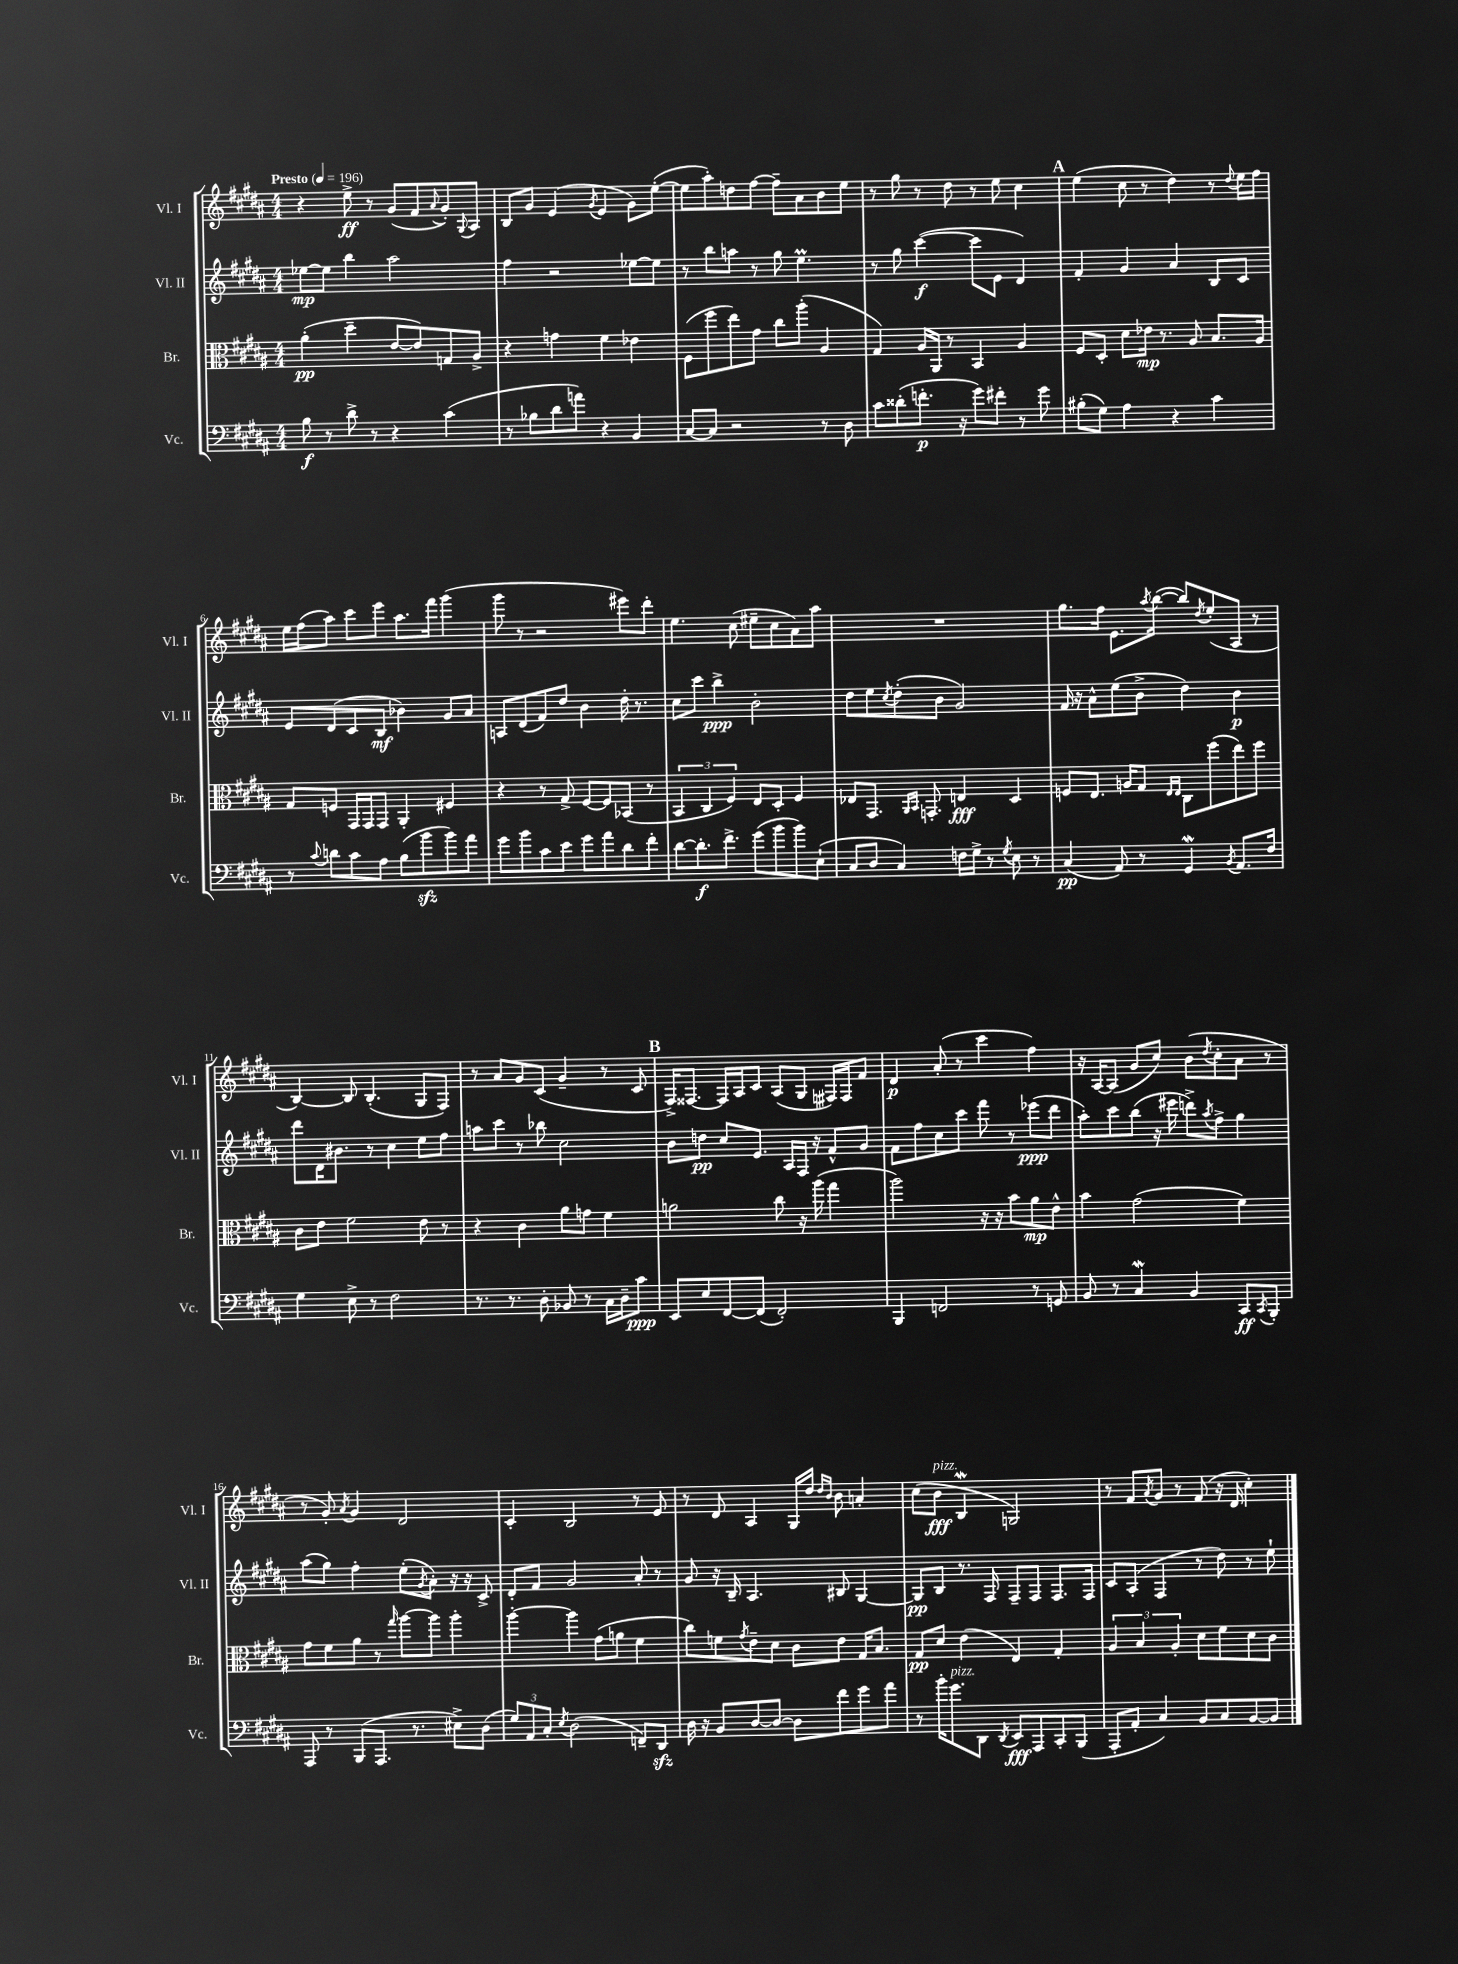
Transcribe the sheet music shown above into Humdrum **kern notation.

**kern	**kern	**kern	**kern
*staff4	*staff3	*staff2	*staff1
*clefF4	*clefC3	*clefG2	*clefG2
*k[f#c#g#d#a#]	*k[f#c#g#d#a#]	*k[f#c#g#d#a#]	*k[f#c#g#d#a#]
*M4/4	*M4/4	*M4/4	*M4/4
*MM196	*MM196	*MM196	*MM196
8B	(4a#'	[8ee-	4r
8r	.	8ee-]	.
8d#^	4dd#~	4bb	8ee^
8r	.	.	8r
4r	[8e	2aa#	(8g#
.	8e])	.	8f#
.	.	.	8qqa#
(4c#	8G	.	8g#')
.	.	.	8qqG#
.	8A#^	.	8A#
=	=	=	=
8r	4r	4ff#	8B
8B-	.	.	8g#
8d#	4g	2r	(4e
8a)	.	.	.
.	.	.	8qg#
4r	4f#	.	4e
4BB	4e-	[8ee-	8g#)
.	.	8ee-]	([8ee'
=	=	=	=
[8C#	(8F#	8r	8ee]
8C#]	8ff#	8bb	8aa#')
2r	8ee)	8aa	8dd
.	8g#	8r	[8ff#
.	8cc#	8gg#	8ff#~]
.	(8aa#'	4.ee	8a#
8r	4A#	.	8b
8D#	.	.	8ee
=	=	=	=
8c#	4G#)	8r	8r
(8d##'	.	8gg#	8gg#
8.f'	16A#	([4ccc#	8r
.	16AA#	.	.
.	8r	.	8dd#
16r	.	.	.
8g#)	4BB	8ccc#]	8r
8f#'	.	8e	8ee
8r	4A#	4d#)	4cc#
8g#	.	.	.
=	=	=	=
(8B#'	8F#	4f#'	(4ee
8G#)	8D#'	.	.
4A#	8d#	4g#	8cc#
.	16e-	.	8r
.	8.r	.	.
4r	.	4a#	4dd#)
.	8A#	.	.
4c#	8.B	8B	8r
.	.	.	8qqdd#
.	.	8c#	16ee
.	16A#	.	16ff#
=	=	=	=
8r	8G#	8e	16ee
.	.	.	(16ff#
8qqc#	.	.	.
8d	8F	(8d#	8aa#)
8c#	16GG#	8c#	8ccc#
.	16GG#	.	.
8A#	8GG#	8B	8eee
(8B	4AA#'	4b-)	8.aa#
8b	.	.	.
.	.	.	16fff#
8b)	4F#	8g#	(4ggg#
8a#	.	8a#	.
=	=	=	=
8g#	4r	8A	8ggg#
8b	.	(8d#	8r
8c#	8r	8f#)	2r
8e	8G#^	8dd#	.
8g#	[8F#	4b	.
8a#	8F#]	.	.
8d#	(8BB-	16dd#'	8eee#)
.	.	8.r	.
8f#'	8r	.	8ddd#'
=	=	=	=
[8d#	6BB	8cc#	4.ee
8.d#']	.	8ccc#	.
.	6C#	.	.
.	.	4bb^	.
8.f#^	.	.	.
.	6F#)	.	.
.	.	.	(8cc#
(8g#	8E	2b'	8ee#~
8b	8D#'	.	8cc#
8b)	4F#	.	8a#)
(8E`	.	.	8aa#
=	=	=	=
8C#	8E-	8dd#	1r
8D#	8.GG#	8ee	.
.	.	8qcc#	.
4C#)	.	(8dd#'	.
.	16qqAA#	.	.
.	16qqBB	.	.
.	8.GG'	.	.
.	.	8b	.
16F	4E	2g#)	.
16G#^	.	.	.
8r	.	.	.
8qG#	.	.	.
8E	4D#	.	.
8r	.	.	.
=	=	=	=
(4C#	8F	16f#	8.gg#
.	.	16r	.
.	8.E	8a#^^	.
.	.	.	16ff#
8AA#)	.	(8ee	8.e
.	16A	.	.
8r	8G#	8b^	.
.	.	.	8qaa#
.	.	.	([16bb
.	16qqE	.	.
.	16qqE	.	.
4GG#	8C#	4dd#)	8bb])
.	.	.	8qdd#
.	(8ff#	.	(8ee'
8qBB	.	.	.
8.AA#	8ee)	4b	8A#
.	8ff#	.	8r
16F#	.	.	.
=	=	=	=
4G#	8c#	8ddd#	[4B)
.	8e	16d#	.
.	.	8.b#	.
8E^	2f#	.	8B]
8r	.	8r	(4.B'
2F#	.	4cc#	.
.	8e	8ee	8G#
.	8r	8ff#	8F#)
=	=	=	=
8.r	4r	8aa	8r
.	.	8ccc#	8a#
8.r	.	.	.
.	4c#	8r	8g#
8D#'	.	8bb-	(8c#
8BB-	8a#	2cc#	4g#~
8r	8g	.	.
16C#	4f#	.	8r
16D#~	.	.	.
8c#	.	.	8c#
=	=	=	=
8EE	2a	8b	16F#^)
.	.	.	[8.F##
8E	.	8dd	.
[8FF#	.	8cc#	16F##]
.	.	.	16A#
(8FF#]	.	8.e	8c#
2FF#')	8cc#	.	(8A#
.	.	16A#	.
.	16r	16F#	8G#
.	(16aa#	16r	.
.	4gg#	8f#^^	16F#)
.	.	.	16F#
.	.	8g#	8f#
=	=	=	=
4BBB	2aa#)	8f#	4d#
.	.	8ff#	.
2FF	.	8cc#	(8a#'
.	.	8ccc#	8r
.	16r	8fff#	4ccc#
.	16r	.	.
.	8b	8r	.
8r	8a#	(8eee-	4ff#)
8GG	8e^^	8ddd#	.
=	=	=	=
8BB	4b	8aa#')	16r
.	.	.	[16A#
8r	.	8ccc#	(8A#]
4C#	(2g#	(8bb	8g#
.	.	16r	8cc#)
.	.	16eee#	.
4BB	.	8ddd^)	(8b
.	.	8qaa#	8qdd#
.	.	8ff#^	8cc#'
8CC#	4f#)	4gg#	8a#
8qCC#	.	.	.
8BBB'	.	.	8r
=	=	=	=
8AAA#	8g#	(8aa#	8r
8r	8f#	8gg#)	8g#')
.	.	.	8qa#
(8BBB	8a#	4ff#'	4g#
8.AAA#	8r	.	.
.	16qqgg#	.	.
.	[8aa#	(8ee'	2d#
8.r	.	.	.
.	.	8qg#	.
.	8aa#]	8a#')	.
8E#^)	4aa#'	16r	.
.	.	16r	.
(8D#	.	8c#^	.
=	=	=	=
12G#)	[4aa#'	8d#'	4c#'
12AA#	.	.	.
.	.	8f#	.
12C#'	.	.	.
8qE	.	.	.
(2D#	4aa#]	2g#	2B
.	(8g#	.	.
.	8a	.	.
8FF~)	4f#	8a#'	8r
8DD#	.	8r	8e
=	=	=	=
16D#	8cc#)	8g#	8r
16r	.	.	.
8BB	8f	16r	8d#
.	.	16B~	.
.	8qg#	.	.
[8D#	8e~	4.A#	4A#
8D#_	8d#	.	.
8D#]	8c#	.	16G#
.	.	.	16dd#
.	.	.	16qqdd#
.	.	.	16qqb
8f#	8e	8B#	8b
8g#	16G#	[4G#	4a'
.	8.B	.	.
8a#	.	.	.
=	=	=	=
8r	8G#	8G#]	(8cc#
16b'	8d#	8B	8b
8.g#	.	.	.
.	(4e	8.r	4B
8DD#	.	.	.
.	.	16F#	.
8qDD#	.	.	.
8EE	4E)	8F#~	2G)
8AAA#	.	8F#	.
8CC#'	4G#'	8.F#	.
(8BBB	.	.	.
.	.	16F#	.
=	=	=	=
8AAA#'	6A#	8c#	8r
8AA#'	.	(8A#'	8f#
.	6B	.	.
.	.	.	8qa#
4C#)	.	4F#	8g#
.	6A#'	.	.
.	.	.	8r
8BB	8d#	8r	(8f#
8C#	8f#	8dd#)	16r
.	.	.	16d#
[8BB	8d#	8r	4cc#')
8BB]	8c#	8ee`	.
==	==	==	==
*-	*-	*-	*-
